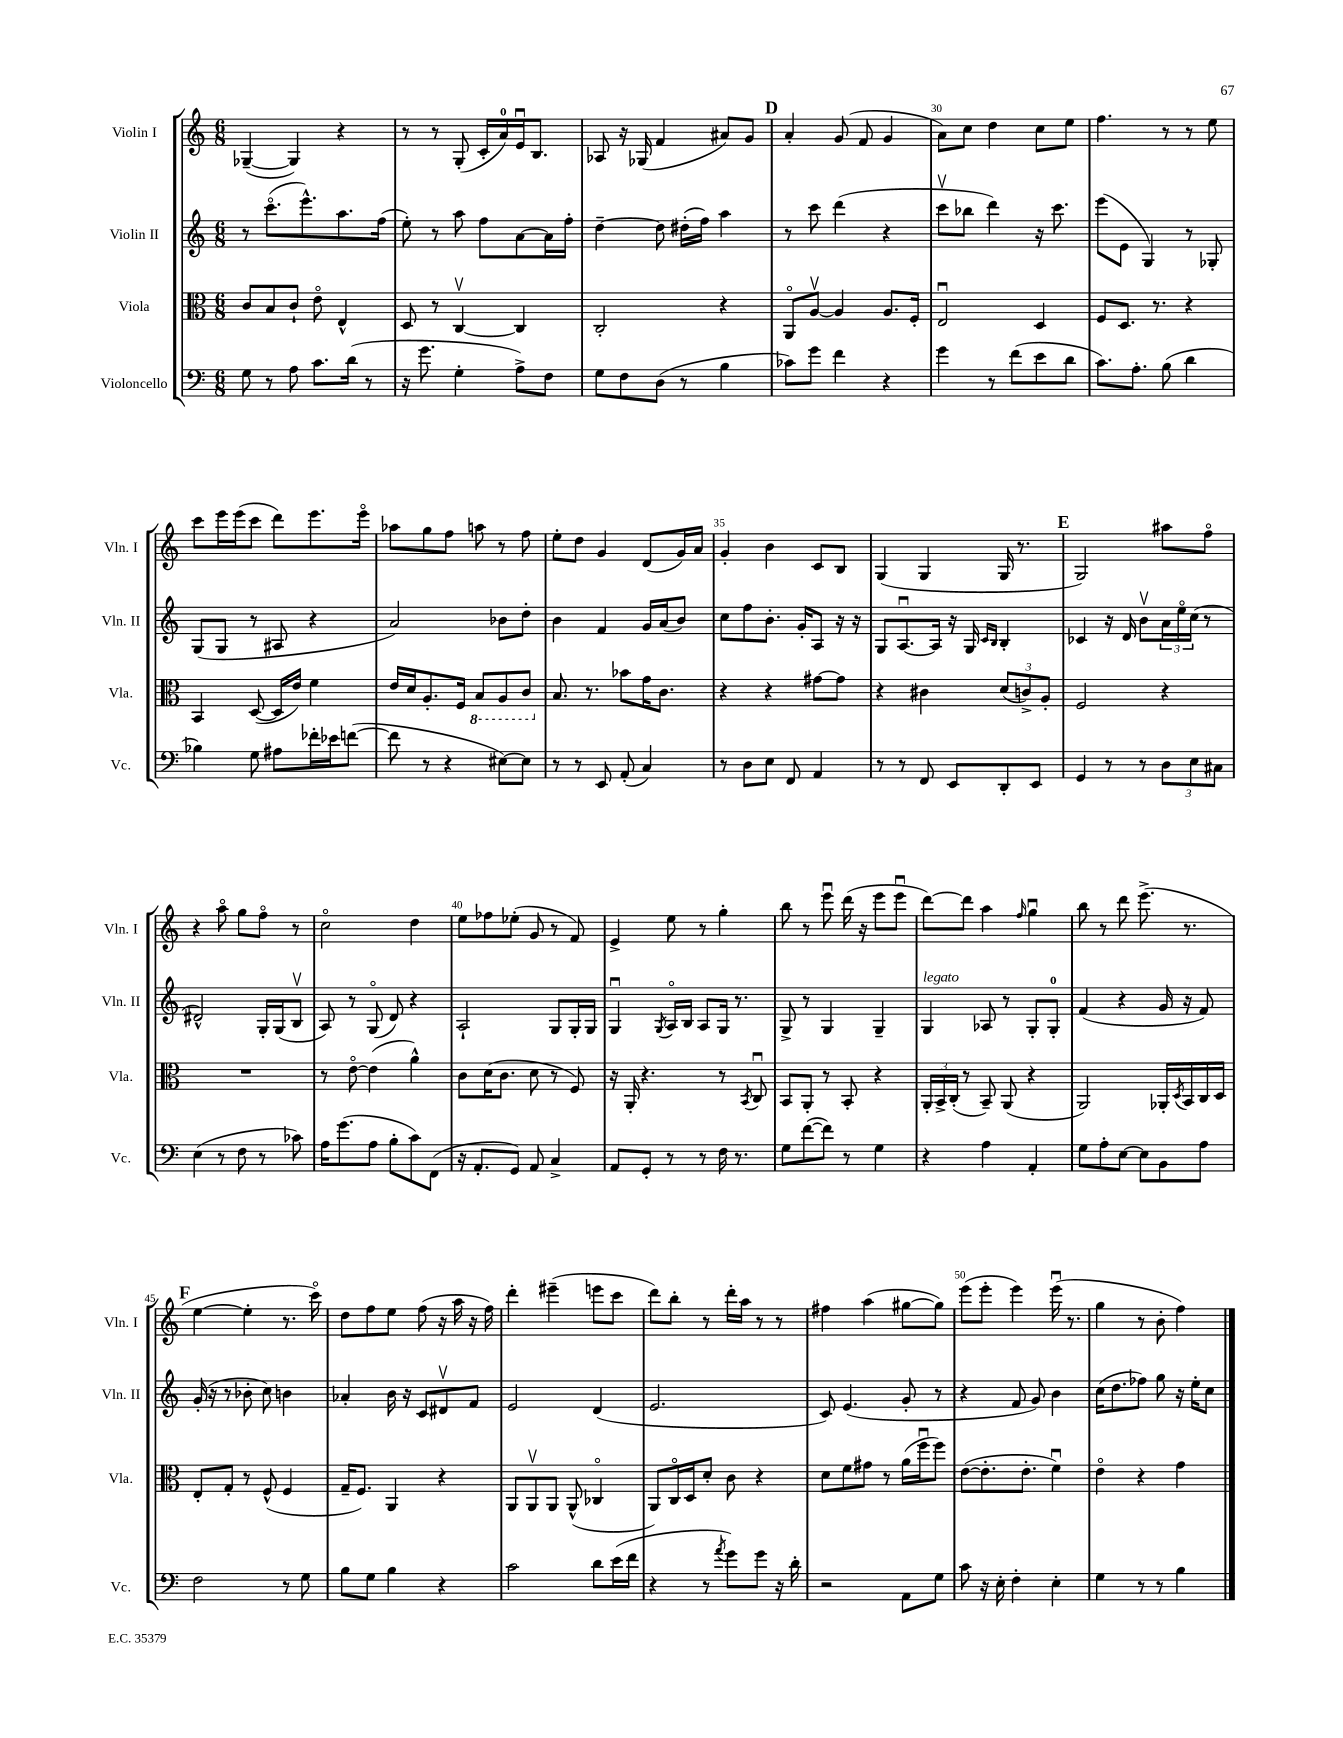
<<
\new StaffGroup <<
\new Staff = "s0" \with { instrumentName = "Violin I" shortInstrumentName = "Vln. I" } {
    \clef treble \key c \major \numericTimeSignature \time 6/8
    ges4~--( ges4) r4 |
    r8 r8 g8-.( c'16-. a'16-0) e'16\downbow b8. |
    aes8 r16 ges16( f'4 ais'8) g'8 |
    \mark \markup { \bold "D" } a'4-. g'8( f'8 g'4 |
    a'8) c''8 d''4 c''8 e''8 |
    f''4. r8 r8 e''8 |
    c'''8 e'''16 e'''16( c'''8 d'''8) e'''8. e'''16\flageolet |
    aes''8 g''8 f''8 a''8 r8 f''8 |
    e''8-. d''8 g'4 d'8( g'16) a'16 |
    g'4-. b'4 c'8 b8 |
    g4( g4 g16 r8. |
    \mark \markup { \bold "E" } g2) ais''8 f''8\flageolet |
    r4 a''8\flageolet g''8 f''8\flageolet r8 |
    c''2\flageolet d''4 |
    e''8 fes''8 ees''8-.( g'8 r8 f'8) |
    e'4-> e''8 r8 g''4-. |
    b''8 r8 e'''8\downbow d'''16( r16 e'''8 e'''8\downbow |
    d'''8~) d'''8 a''4 \grace { f''16 } g''4\downbow |
    b''8 r8 d'''8 e'''8.->( r8. |
    \mark \markup { \bold "F" } e''4~ e''4-. r8. c'''16\flageolet) |
    d''8 f''8 e''8 f''8( r16 a''16 r16 f''16) |
    d'''4-. eis'''4--( e'''8 c'''8 |
    d'''8) b''8-. r8 d'''16-. a''16 r8 r8 |
    fis''4 a''4( gis''8~ gis''8) |
    e'''8( e'''8-. e'''4) e'''16\downbow( r8. |
    g''4 r8 b'8-. f''4) \bar "|." |
}
\new Staff = "s1" \with { instrumentName = "Violin II" shortInstrumentName = "Vln. II" } {
    \clef treble \key c \major \numericTimeSignature \time 6/8
    r8 c'''8.\flageolet( e'''8.-^) a''8. f''16( |
    e''8-.) r8 a''8 f''8 a'8~ a'16 f''16-. |
    d''4~-- d''8 dis''16-.( f''16) a''4 |
    \mark \markup { \bold "D" } r8 c'''8 d'''4( r4 |
    c'''8\upbow bes''8 d'''4) r16 c'''8. |
    e'''8( e'8 g4) r8 ges8-. |
    g8( g8 r8 ais8 r4 |
    a'2) bes'8 d''8-. |
    b'4 f'4 g'16 a'16( b'8) |
    c''8 f''8 b'8.-. g'16-. a8 r16 r16 |
    g8 a8.~\downbow a16 r16 g16 \grace { c'16 b16 } b4-. |
    \mark \markup { \bold "E" } ces'4 r16 d'16 b'8\upbow \tuplet 3/2 { a'16 e''16\flageolet c''16( } r8 |
    dis'2-^) g16-. g16( b8\upbow |
    a8) r8 g8\flageolet( d'8) r4 |
    a2-! g8 g16-. g16 |
    g4\downbow \acciaccatura { g8 } a16\flageolet b16 a8 g16 r8. |
    g8-> r8 g4 g4-- |
    g4^\markup { \italic "legato" } aes8 r8 g8-. g8-0-. |
    f'4( r4 g'16 r16 f'8) |
    \mark \markup { \bold "F" } g'16-.( r16 r8 bes'8-. c''8) b'4 |
    aes'4-. b'16 r16 c'8 dis'8\upbow f'8 |
    e'2 d'4( |
    e'2. |
    c'8) e'4.( g'8-. r8 |
    r4 f'8 g'8) b'4 |
    c''16( d''8. fes''8) g''8 r16 e''16-. c''8 \bar "|." |
}
\new Staff = "s2" \with { instrumentName = "Viola" shortInstrumentName = "Vla." } {
    \clef alto \key c \major \numericTimeSignature \time 6/8
    c'8 b8 c'8-! e'8\flageolet e4-^ |
    d8 r8 c4~\upbow c4 |
    c2-. r4 |
    \mark \markup { \bold "D" } a,8\flageolet a8~\upbow a4 a8. f16-. |
    e2\downbow d4 |
    f8 d8. r8. r4 |
    b,4 d8~( d16 e'16) f'4 |
    e'16 d'16 a8.-. f16 \ottava #-1 b,8 a,8 c8 \ottava #0 |
    b8. r8. bes'8 g'16 c'8. |
    r4 r4 gis'8~ gis'8 |
    r4 cis'4 \tuplet 3/2 { d'8( c'8->) a8-. } |
    \mark \markup { \bold "E" } f2 r4 |
    R2. |
    r8 e'8~\flageolet e'4( a'4-^) |
    c'8 d'16( c'8. d'8 r8 f8) |
    r16 a,16-. r4. r8 \acciaccatura { b,8 } c8\downbow |
    b,8 a,8-. r8 b,8-. r4 |
    \tuplet 3/2 { a,16-. b,16-> c16-.( } r8 b,8--) a,8( r4 |
    a,2) aes,16-. \acciaccatura { d8 } b,16 c16 d16 |
    \mark \markup { \bold "F" } e8-. g8-. r8 f8-^( f4 |
    g16-- f8.) a,4 r4 |
    a,8 a,8\upbow a,8 a,8-^( ces4\flageolet |
    a,8) c16\flageolet d16 d'8-. c'8 r4 |
    d'8 f'8 gis'8 r8 a'16( f''16\downbow f''8) |
    e'8~( e'8.-. e'8.-. f'4\downbow) |
    e'4\flageolet r4 g'4 \bar "|." |
}
\new Staff = "s3" \with { instrumentName = "Violoncello" shortInstrumentName = "Vc." } {
    \clef bass \key c \major \numericTimeSignature \time 6/8
    g8 r8 a8 c'8. d'16( r8 |
    r16 g'8. g4-. a8->) f8 |
    g8 f8 d8( r8 b4 |
    \mark \markup { \bold "D" } ces'8) g'8 f'4 r4 |
    g'4 r8 f'8( e'8 d'8 |
    c'8.) a8.-. b8( d'4 |
    bes4) g8 ais8 fes'16-. ees'16 f'8~( |
    f'8 r8 r4 eis8~) eis8 |
    r8 r8 e,8 a,8-.( c4) |
    r8 d8 e8 f,8 a,4 |
    r8 r8 f,8 e,8 d,8-. e,8 |
    \mark \markup { \bold "E" } g,4 r8 r8 \tuplet 3/2 { d8 e8 cis8 } |
    e4( r8 f8 r8 ces'8) |
    a16 g'8.( a8 b8-. c'8) f,8( |
    r16 a,8.-. g,8) a,8 c4-> |
    a,8 g,8-. r8 r8 f16 r8. |
    g8 f'8~( f'8) r8 g4 |
    r4 a4 a,4-. |
    g8 a8-. e8~ e8 b,8 a8 |
    \mark \markup { \bold "F" } f2 r8 g8 |
    b8 g8 b4 r4 |
    c'2 d'8 e'16( f'16 |
    r4 r8 \acciaccatura { a'8 } g'8) g'8 r16 d'16-. |
    r2 a,8 g8 |
    c'8 r16 e16-. f4-. e4-. |
    g4 r8 r8 b4 \bar "|." |
}
>>
>>
\layout { \context { \Score currentBarNumber = #26 \override BarNumber.break-visibility = ##(#f #t #t) barNumberVisibility = #(every-nth-bar-number-visible 5) } }
